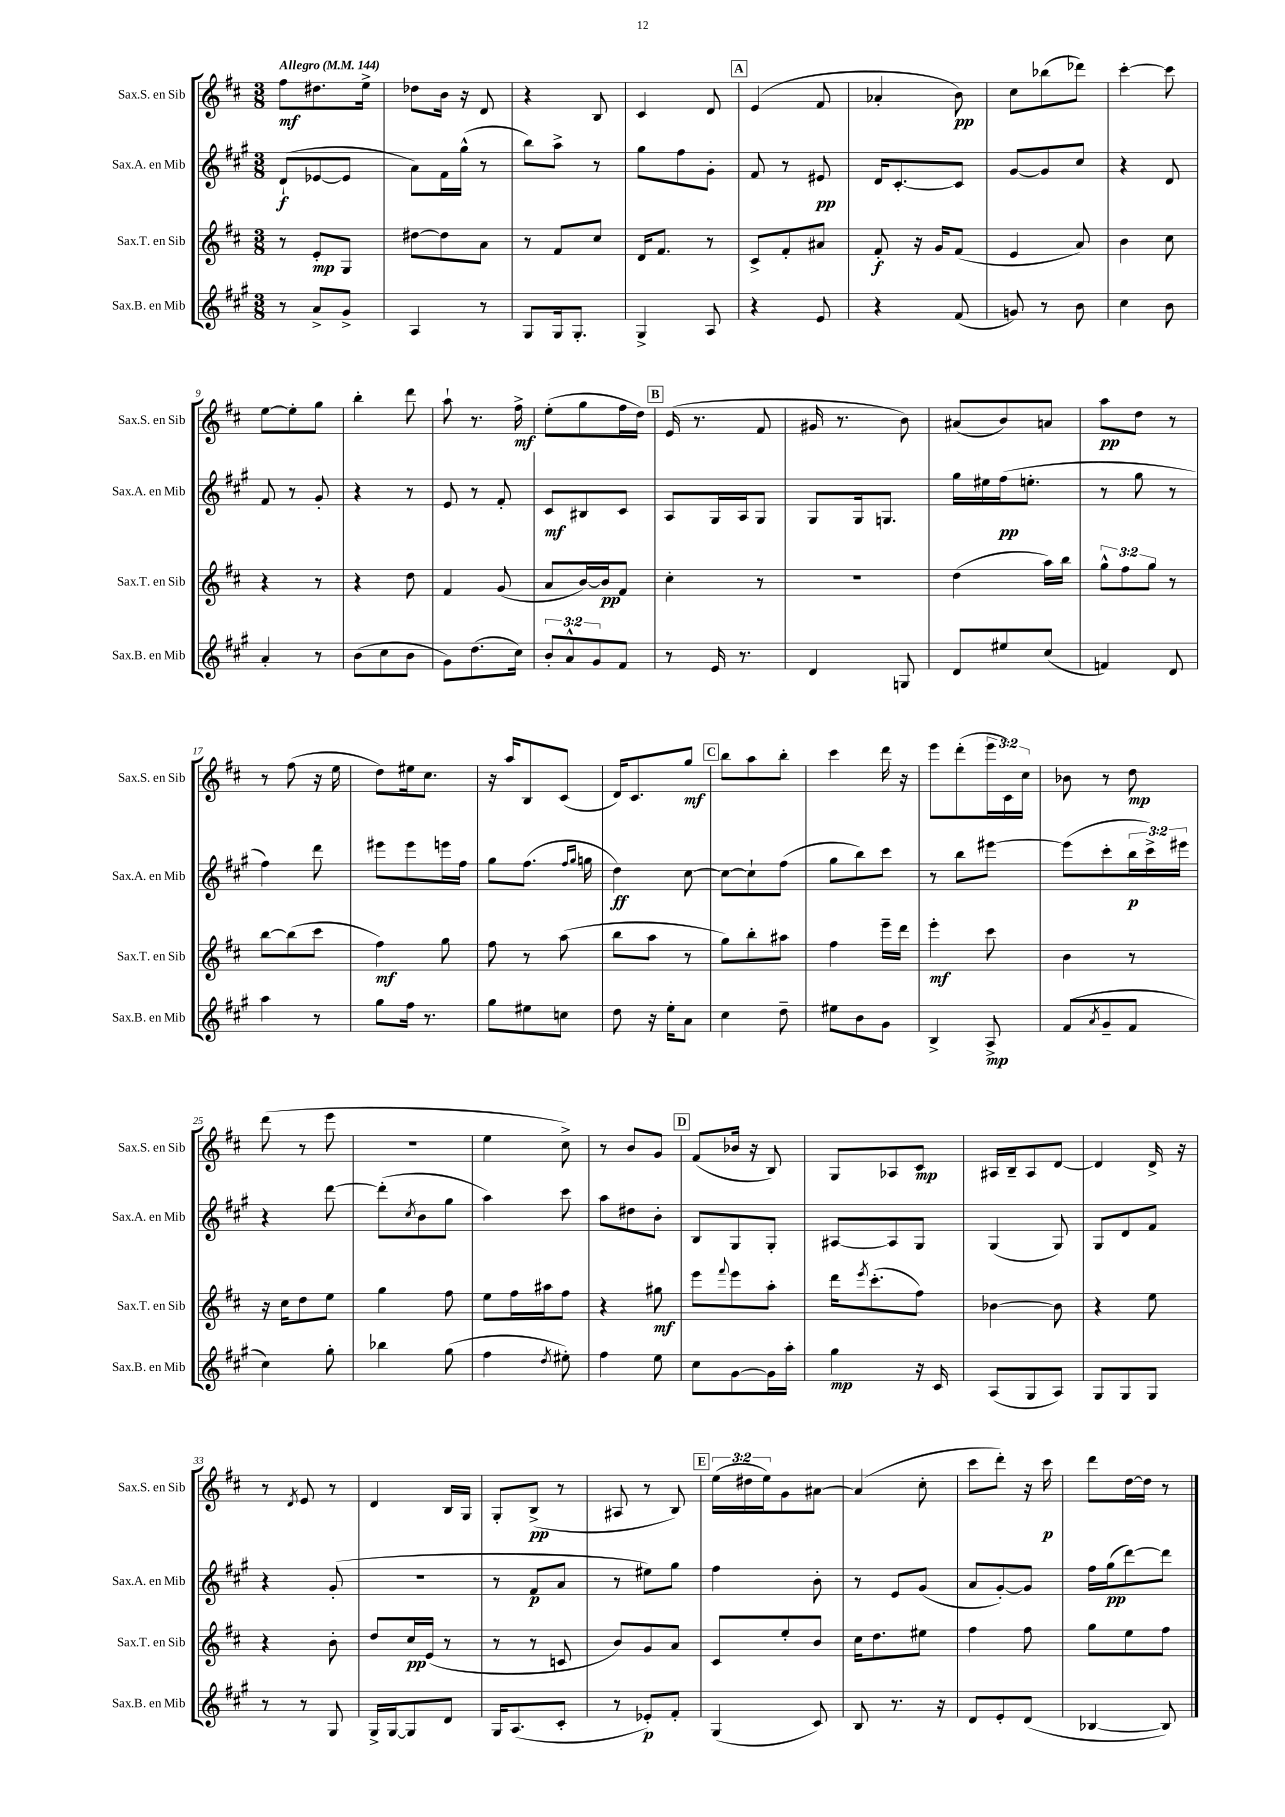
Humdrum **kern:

**kern	**dynam	**kern	**dynam	**kern	**dynam	**kern	**dynam
*part4	*part4	*part3	*part3	*part2	*part2	*part1	*part1
*staff4	*staff4	*staff3	*staff3	*staff2	*staff2	*staff1	*staff1
*I"Sax.B. en Mib	*	*I"Sax.T. en Sib	*	*I"Sax.A. en Mib	*	*I"Sax.S. en Sib	*
*I'Sax.B. en Mib	*	*I'Sax.T. en Sib	*	*I'Sax.A. en Mib	*	*I'Sax.S. en Sib	*
*clefG2	*	*clefG2	*	*clefG2	*	*clefG2	*
*k[f#c#g#]	*	*k[f#c#]	*	*k[f#c#g#]	*	*k[f#c#]	*
*M3/8	*	*M3/8	*	*M3/8	*	*M3/8	*
*MM144	*	*MM144	*	*MM144	*	*MM144	*
=1	=1	=1	=1	=1	=1	=1	=1
!	!	!	!	!	!	!LO:TX:a:B:t=Allegro	!
8r	.	8r	.	(8d`/L	f	8ff#\L	mf
8a^/L	.	8e'/L	mp	[8e-X/	.	8.dd#X\	.
8g#^/J	.	8G/J	.	8e-/J]	.	.	.
.	.	.	.	.	.	16ee^\Jk	.
=2	=2	=2	=2	=2	=2	=2	=2
4A/	.	[8dd#X\L	.	8a\L)	.	8dd-X\L	.
.	.	8dd#\]	.	16f#\L	.	16b\Jk	.
.	.	.	.	(16gg#^^\JJ	.	16r	.
8r	.	8a\J	.	8r	.	8d/	.
=3	=3	=3	=3	=3	=3	=3	=3
8G#/L	.	8r	.	8bb\L)	.	4r	.
16G#/k	.	8f#/L	.	8aa^\J	.	.	.
8.G#'/J	.	.	.	.	.	.	.
.	.	8cc#/J	.	8r	.	8B/	.
=4	=4	=4	=4	=4	=4	=4	=4
4G#^/	.	16d/KL	.	8gg#\L	.	4c#/	.
.	.	8.f#/J	.	.	.	.	.
.	.	.	.	8ff#\	.	.	.
8A/	.	8r	.	8g#'\J	.	8d/	.
!!LO:REH:place=s1:t=A
=5	=5	=5	=5	=5	=5	=5	=5
4r	.	8c#^/L	.	8f#/	.	(4e/	.
.	.	8f#'/	.	8r	.	.	.
8e/	.	8a#X/J	.	8e#X/	pp	8f#/	.
=6	=6	=6	=6	=6	=6	=6	=6
4r	.	8f#'/	f	16d/KL	.	4a-X'/	.
.	.	.	.	[8.c#'/	.	.	.
.	.	16r	.	.	.	.	.
.	.	16g/KL	.	.	.	.	.
(8f#/	.	(8f#/J	.	8c#/J]	.	8b\)	pp
=7	=7	=7	=7	=7	=7	=7	=7
8gn/)	.	4e/	.	[8g#/L	.	8cc#\L	.
8r	.	.	.	8g#/]	.	(8bb-X\	.
8b\	.	8a/)	.	8cc#/J	.	8ddd-X\J)	.
=8	=8	=8	=8	=8	=8	=8	=8
4cc#\	.	4b\	.	4r	.	[4ccc#'\	.
8b\	.	8cc#\	.	8d/	.	8ccc#\]	.
!!LO:LB:g=z
=9	=9	=9	=9	=9	=9	=9	=9
4a'/	.	4r	.	8f#/	.	[8ee\L	.
.	.	.	.	8r	.	8ee'\]	.
8r	.	8r	.	8g#'/	.	8gg\J	.
=10	=10	=10	=10	=10	=10	=10	=10
(8b\L	.	4r	.	4r	.	4bb'\	.
8cc#\	.	.	.	.	.	.	.
8b\J	.	8dd\	.	8r	.	8ddd\	.
=11	=11	=11	=11	=11	=11	=11	=11
8g#\L)	.	4f#/	.	8e/	.	8aa`\	.
(8.dd\	.	.	.	8r	.	8.r	.
.	.	(8g/	.	8f#'/	.	.	.
16cc#\Jk)	.	.	.	.	.	16ff#^\	mf
=12	=12	=12	=12	=12	=12	=12	=12
12b'/L	.	8a/L	.	8c#/L	mf	(8ee'\L	.
12a^^/	.	.	.	.	.	.	.
.	.	[16b/L)	.	8B#X/	.	8gg\	.
12g#/	.	.	.	.	.	.	.
.	.	16b/J]	pp	.	.	.	.
8f#/J	.	8f#/J	.	8c#/J	.	16ff#\L	.
.	.	.	.	.	.	16dd\JJ)	.
!!LO:REH:place=s1:t=B
=13	=13	=13	=13	=13	=13	=13	=13
8r	.	4cc#'\	.	8A/L	.	(16e/	.
.	.	.	.	.	.	8.r	.
16e/	.	.	.	16G#/L	.	.	.
8.r	.	.	.	16A/J	.	.	.
.	.	8r	.	8G#/J	.	8f#/	.
=14	=14	=14	=14	=14	=14	=14	=14
4d/	.	4.r	.	8G#/L	.	16g#X/	.
.	.	.	.	.	.	8.r	.
.	.	.	.	16G#/k	.	.	.
.	.	.	.	8.Gn/J	.	.	.
8Gn/	.	.	.	.	.	8b\)	.
=15	=15	=15	=15	=15	=15	=15	=15
8d/L	.	(4dd\	.	16gg#\LL	.	(8a#X/L	.
.	.	.	.	16ee#X\	.	.	.
8ee#X/	.	.	.	(16ff#\J	pp	8b/)	.
.	.	.	.	8.een'\J	.	.	.
(8cc#/J	.	16aa\LL)	.	.	.	8an/J	.
.	.	16bb\JJ	.	.	.	.	.
=16	=16	=16	=16	=16	=16	=16	=16
4fn/)	.	12gg^^\L	.	8r	.	8aa\L	pp
.	.	12ff#\	.	.	.	.	.
.	.	.	.	8gg#\	.	8dd\J	.
.	.	12gg\J	.	.	.	.	.
8d/	.	8r	.	8r	.	8r	.
!!LO:LB:g=z
=17	=17	=17	=17	=17	=17	=17	=17
4aa\	.	[8bb\L	.	4ff#\)	.	8r	.
.	.	(8bb\]	.	.	.	(8ff#\	.
8r	.	8ccc#\J	.	8ddd\	.	16r	.
.	.	.	.	.	.	16ee\	.
=18	=18	=18	=18	=18	=18	=18	=18
8gg#\L	.	4ff#\)	mf	8eee#X\L	.	8dd\L)	.
16ff#\Jk	.	.	.	8eee#\	.	16ee#X\k	.
8.r	.	.	.	.	.	8.cc#\J	.
.	.	8gg\	.	16eeen\L	.	.	.
.	.	.	.	16ff#\JJ	.	.	.
=19	=19	=19	=19	=19	=19	=19	=19
8gg#\L	.	8ff#\	.	8gg#\L	.	16r	.
.	.	.	.	.	.	16aa/KL	.
8ee#X\	.	8r	.	(8.ff#\J	.	8B/	.
8ccn\J	.	(8aa\	.	.	.	(8c#/J	.
.	.	.	.	16qqff#/LL	.	.	.
.	.	.	.	16qqgg#/JJ	.	.	.
.	.	.	.	16ggn\	.	.	.
=20	=20	=20	=20	=20	=20	=20	=20
8dd\	.	8bb\L	.	4dd\)	ff	16d/KL)	.
.	.	.	.	.	.	8.c#/	.
16r	.	8aa\J	.	.	.	.	.
16ee'\KL	.	.	.	.	.	.	.
8a\J	.	8r	.	[8cc#\	.	8gg/J	mf
!!LO:REH:place=s1:t=C
=21	=21	=21	=21	=21	=21	=21	=21
4cc#\	.	8gg\L)	.	8cc#\L_	.	8bb\L	.
.	.	8bb'\	.	8cc#`\]	.	8aa\	.
8dd~\	.	8aa#X\J	.	(8ff#\J	.	8bb'\J	.
=22	=22	=22	=22	=22	=22	=22	=22
8ee#X\L	.	4ff#\	.	8gg#\L	.	4ccc#\	.
8b\	.	.	.	8bb\)	.	.	.
8g#\J	.	16eee~\LL	.	8ccc#\J	.	16ddd\	.
.	.	16ddd\JJ	.	.	.	16r	.
=23	=23	=23	=23	=23	=23	=23	=23
4B^/	.	4eee'\	mf	8r	.	8eee\L	.
.	.	.	.	8bb\L	.	(8ddd'\	.
8A^/	mp	8ccc#\	.	[8eee#X\J	.	24eee\L	.
.	.	.	.	.	.	24c#\)	.
.	.	.	.	.	.	24cc#\JJ	.
=24	=24	=24	=24	=24	=24	=24	=24
(8f#/L	.	4b\	.	(8eee#\L]	.	8b-X\	.
8qa/	.	.	.	.	.	.	.
8g#~/	.	.	.	8ccc#'\	.	8r	.
8f#/J	.	8r	.	24bb\L	p	8dd\	mp
.	.	.	.	24ccc#^\)	.	.	.
.	.	.	.	24eee#X\JJ	.	.	.
!!LO:LB:g=z
=25	=25	=25	=25	=25	=25	=25	=25
4cc#\)	.	16r	.	4r	.	(8ddd\	.
.	.	16cc#\KL	.	.	.	.	.
.	.	8dd\	.	.	.	8r	.
8gg#'\	.	8ee\J	.	[8ddd\	.	8eee\	.
=26	=26	=26	=26	=26	=26	=26	=26
4bb-X\	.	4gg\	.	(8ddd'\L]	.	4.r	.
.	.	.	.	8qcc#/	.	.	.
.	.	.	.	8b\	.	.	.
(8gg#\	.	8ff#\	.	8gg#\J	.	.	.
=27	=27	=27	=27	=27	=27	=27	=27
4ff#\	.	8ee\L	.	4aa\)	.	4ee\	.
.	.	16ff#\L	.	.	.	.	.
.	.	16aa#X\J	.	.	.	.	.
8qdd/	.	.	.	.	.	.	.
8ee#X'\)	.	8ff#\J	.	8ccc#\	.	8cc#^\)	.
=28	=28	=28	=28	=28	=28	=28	=28
4ff#\	.	4r	.	8aa\L	.	8r	.
.	.	.	.	8dd#X\	.	8b/L	.
8ee\	.	8gg#X\	mf	8b'\J	.	8g/J	.
!!LO:REH:place=s1:t=D
=29	=29	=29	=29	=29	=29	=29	=29
8cc#\L	.	8eee\L	.	8B/L	.	(8f#/L	.
.	.	8qqfff#/	.	.	.	.	.
[8g#\	.	8eee\	.	8G#/	.	16b-X/Jk	.
.	.	.	.	.	.	16r	.
16g#\L]	.	8aa'\J	.	8G#'/J	.	8B/)	.
16aa'\JJ	.	.	.	.	.	.	.
=30	=30	=30	=30	=30	=30	=30	=30
4gg#\	mp	16ddd\KL	.	[8A#X/L	.	8G/L	.
.	.	8qeee/	.	.	.	.	.
.	.	(8.ccc#'\	.	.	.	.	.
.	.	.	.	8A#/]	.	8A-X/	.
16r	.	8ff#\J)	.	8G#/J	.	8c#/J	mp
16c#/	.	.	.	.	.	.	.
=31	=31	=31	=31	=31	=31	=31	=31
(8A/L	.	[4b-X\	.	(4G#/	.	16A#X/LL	.
.	.	.	.	.	.	16B~/J	.
8G#/	.	.	.	.	.	8A#/	.
8A/J)	.	8b-\]	.	8G#/)	.	[8d/J	.
=32	=32	=32	=32	=32	=32	=32	=32
8G#/L	.	4r	.	8G#/L	.	4d/]	.
8G#/	.	.	.	8d/	.	.	.
8G#/J	.	8ee\	.	8f#/J	.	16d^/	.
.	.	.	.	.	.	16r	.
!!LO:LB:g=z
=33	=33	=33	=33	=33	=33	=33	=33
8r	.	4r	.	4r	.	8r	.
.	.	.	.	.	.	8qd/	.
8r	.	.	.	.	.	8e/	.
8G#/	.	8b'\	.	(8g#'/	.	8r	.
=34	=34	=34	=34	=34	=34	=34	=34
16G#^/LL	.	8dd/L	.	4.r	.	4d/	.
[16G#/J	.	.	.	.	.	.	.
8G#/]	.	16cc#/L	pp	.	.	.	.
.	.	(16e/JJ	.	.	.	.	.
8d/J	.	8r	.	.	.	16B/LL	.
.	.	.	.	.	.	16G/JJ	.
=35	=35	=35	=35	=35	=35	=35	=35
16G#/KL	.	8r	.	8r	.	8G'/L	.
(8.A/	.	.	.	.	.	.	.
.	.	8r	.	8f#/L	p	(8B^/J	pp
8c#'/J	.	8cn/	.	8a/J	.	8r	.
=36	=36	=36	=36	=36	=36	=36	=36
8r	.	8b/L)	.	8r	.	8A#X/	.
8e-X'/L)	p	8g/	.	8ee#X\L)	.	8r	.
8f#'/J	.	8a/J	.	8gg#\J	.	8B/)	.
!!LO:REH:place=s1:t=E
=37	=37	=37	=37	=37	=37	=37	=37
(4G#/	.	8c#/L	.	4ff#\	.	(24ee\LL	.
.	.	.	.	.	.	24dd#X\	.
.	.	.	.	.	.	24ee\J)	.
.	.	8ee'/	.	.	.	8g\	.
8c#/)	.	8b/J	.	8b'\	.	[8a#X\J	.
=38	=38	=38	=38	=38	=38	=38	=38
8B/	.	16cc#\KL	.	8r	.	(4a#/]	.
.	.	8.dd\	.	.	.	.	.
8.r	.	.	.	8e/L	.	.	.
.	.	8ee#X\J	.	(8g#/J	.	8cc#'\	.
16r	.	.	.	.	.	.	.
=39	=39	=39	=39	=39	=39	=39	=39
8d/L	.	4ff#\	.	8a/L	.	8ccc#\L	.
8e'/	.	.	.	[8g#'/)	.	8ddd'\J)	.
(8d/J	.	8ff#\	.	8g#/J]	.	16r	.
.	.	.	.	.	.	16ccc#\	p
=40	=40	=40	=40	=40	=40	=40	=40
[4B-X/	.	8gg\L	.	16ff#\LL	.	8ddd\L	.
.	.	.	.	(16gg#\J	pp	.	.
.	.	8ee\	.	[8ddd\)	.	[16dd\L	.
.	.	.	.	.	.	16dd\JJ]	.
8B-/])	.	8ff#\J	.	8ddd\J]	.	8r	.
==	==	==	==	==	==	==	==
*-	*-	*-	*-	*-	*-	*-	*-
